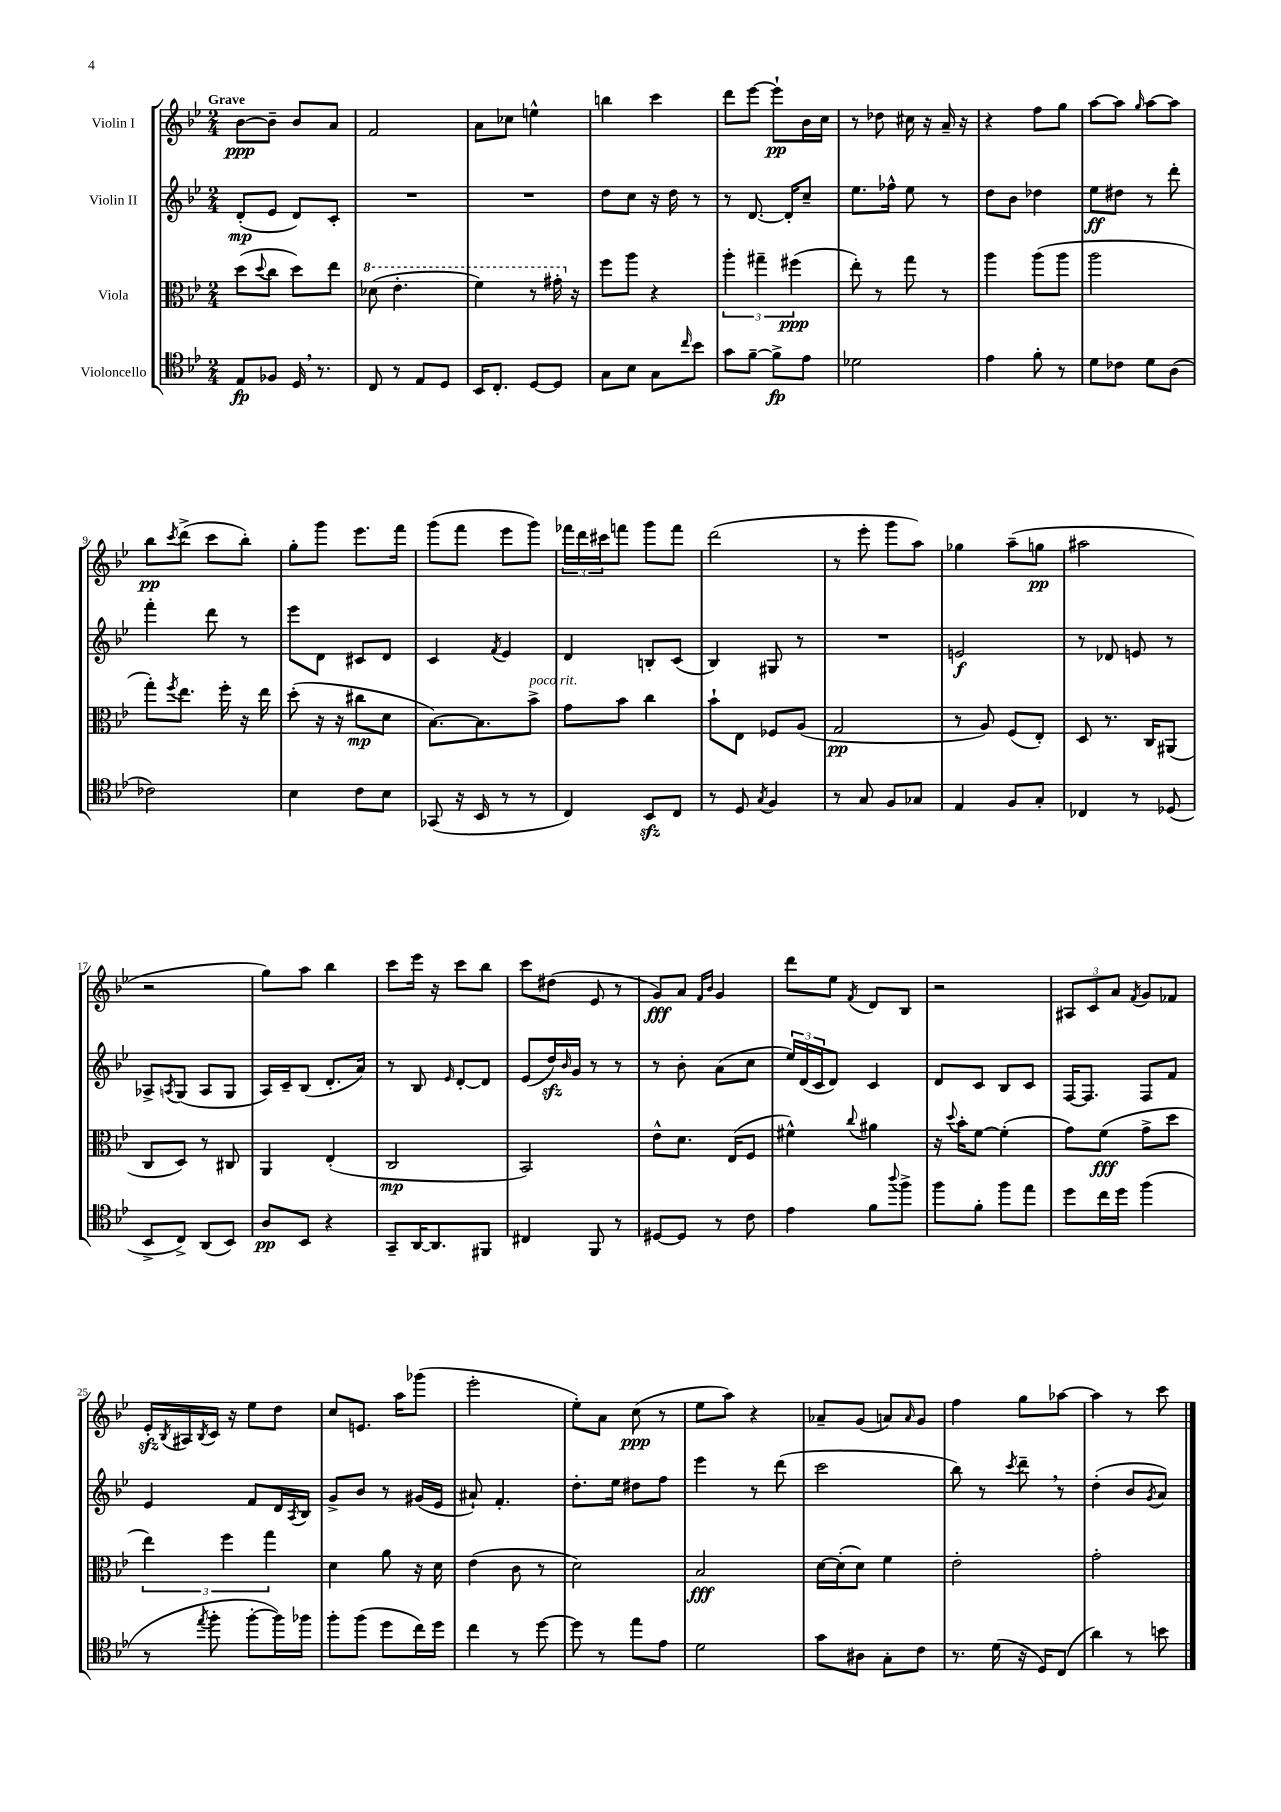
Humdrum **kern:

**kern	**dynam	**kern	**dynam	**kern	**dynam	**kern	**dynam
*part4	*part4	*part3	*part3	*part2	*part2	*part1	*part1
*staff4	*staff4	*staff3	*staff3	*staff2	*staff2	*staff1	*staff1
*I"Violoncello	*	*I"Viola	*	*I"Violin II	*	*I"Violin I	*
*clefC4	*	*clefC3	*	*clefG2	*	*clefG2	*
*k[b-e-]	*	*k[b-e-]	*	*k[b-e-]	*	*k[b-e-]	*
*M2/4	*	*M2/4	*	*M2/4	*	*M2/4	*
=1	=1	=1	=1	=1	=1	=1	=1
!	!	!	!	!	!	!LO:TX:a:B:t=Grave	!
8E-/L	fp	(8dd\L	.	(8d'/L	mp	[8b-\L	ppp
.	.	8qqdd/	.	.	.	.	.
8F-X/J	.	8cc\J	.	8e-/J	.	8b-~\J]	.
16D,/	.	8dd\L)	.	8d/L)	.	8b-/L	.
8.r	.	.	.	.	.	.	.
.	.	8ee-\J	.	8c'/J	.	8a/J	.
=2	=2	=2	=2	=2	=2	=2	=2
*	*	*8va	*	*	*	*	*
8C/	.	(8dd-X\	.	2r	.	2f/	.
8r	.	4.ee-'\	.	.	.	.	.
8E-/L	.	.	.	.	.	.	.
8D/J	.	.	.	.	.	.	.
=3	=3	=3	=3	=3	=3	=3	=3
16BB-/KL	.	4ff\)	.	2r	.	8a\L	.
8.C'/J	.	.	.	.	.	.	.
.	.	.	.	.	.	8cc-X\J	.
[8D/L	.	8r	.	.	.	4een^^\	.
8D/J]	.	16gg#X'\	.	.	.	.	.
*	*	*X8va	*	*	*	*	*
.	.	16r	.	.	.	.	.
=4	=4	=4	=4	=4	=4	=4	=4
8G\L	.	8ff\L	.	8dd\L	.	4bbn\	.
8B-\J	.	8aa\J	.	8cc\J	.	.	.
8G\L	.	4r	.	16r	.	4ccc\	.
.	.	.	.	16dd\	.	.	.
16qqcc/	.	.	.	.	.	.	.
8b-\J	.	.	.	8r	.	.	.
=5	=5	=5	=5	=5	=5	=5	=5
8g\L	.	6aa'\	.	8r	.	8ddd\L	.
[8f~\J	.	.	.	[8.d/	.	[8eee-\J	.
.	.	6gg#X~\	.	.	.	.	.
8f^\L]	fp	.	.	.	.	8eee-`\L]	pp
.	.	.	.	16d'/KL]	.	.	.
.	.	(6ff#X\	ppp	.	.	.	.
8e-\J	.	.	.	8cc~/J	.	16b-\L	.
.	.	.	.	.	.	16cc\JJ	.
=6	=6	=6	=6	=6	=6	=6	=6
2d-X\	.	8ee-'\)	.	8.ee-\L	.	8r	.
.	.	8r	.	.	.	8dd-X\	.
.	.	.	.	16ff-X^^\Jk	.	.	.
.	.	8gg\	.	8ee-\	.	16cc#X\	.
.	.	.	.	.	.	16r	.
.	.	8r	.	8r	.	16a~/	.
.	.	.	.	.	.	16r	.
=7	=7	=7	=7	=7	=7	=7	=7
4e-\	.	4aa\	.	8dd\L	.	4r	.
.	.	.	.	8b-\J	.	.	.
8f'\	.	(8aa\L	.	4dd-X\	.	8ff\L	.
8r	.	8aa\J	.	.	.	8gg\J	.
=8	=8	=8	=8	=8	=8	=8	=8
8d\L	.	2aa\	.	8ee-\L	ff	[8aa\L	.
8c-X\J	.	.	.	8dd#X\J	.	8aa\J]	.
.	.	.	.	.	.	16qqgg/	.
8d\L	.	.	.	8r	.	[8aa\L	.
(8A\J	.	.	.	8ddd'\	.	8aa\J]	.
!!LO:LB:g=z
=9	=9	=9	=9	=9	=9	=9	=9
2c-X\)	.	8gg'\L)	.	4fff'\	.	8bb-\L	pp
.	.	8qff/	.	.	.	8qccc/	.
.	.	8.ee-\J	.	.	.	(8ddd^\J	.
.	.	.	.	8ddd\	.	8ccc\L	.
.	.	16ff'\	.	.	.	.	.
.	.	16r	.	8r	.	8bb-'\J)	.
.	.	16ee-\	.	.	.	.	.
=10	=10	=10	=10	=10	=10	=10	=10
4B-\	.	(8dd'\	.	8eee-\L	.	8gg'\L	.
.	.	16r	.	8d\J	.	8ggg\J	.
.	.	16r	.	.	.	.	.
8c\L	.	8cc#X\L	mp	8c#X/L	.	8.eee-\L	.
8B-\J	.	8d\J	.	8d/J	.	.	.
.	.	.	.	.	.	16fff\Jk	.
=11	=11	=11	=11	=11	=11	=11	=11
(8GG-X/	.	[8.B-\L)	.	4c/	.	(8ggg\L	.
16r	.	.	.	.	.	8fff\J	.
16BB-/	.	8.B-\]	.	.	.	.	.
.	.	.	.	8qf/	.	.	.
8r	.	.	.	4e-/	.	8eee-\L	.
!	!	!LO:TX:a:i:t=poco rit.	!	!	!	!	!
8r	.	8b-^\J	.	.	.	8ggg\J)	.
=12	=12	=12	=12	=12	=12	=12	=12
4C/)	.	8g\L	.	4d/	.	24fff-X\LL	.
.	.	.	.	.	.	24ddd\	.
.	.	.	.	.	.	24ccc#X\J	.
.	.	8b-\J	.	.	.	8fffn\J	.
8BB-zz/L	.	4cc\	.	8Bn'/L	.	8ggg\L	.
8C/J	.	.	.	(8c/J	.	8fff\J	.
=13	=13	=13	=13	=13	=13	=13	=13
8r	.	8b-`\L	.	4B-/)	.	(2ddd\	.
8D/	.	8E-\J	.	.	.	.	.
8qG/	.	.	.	.	.	.	.
4F/	.	8F-X/L	.	8G#X/	.	.	.
.	.	(8A/J	.	8r	.	.	.
=14	=14	=14	=14	=14	=14	=14	=14
8r	.	2G/	pp	2r	.	8r	.
8G/	.	.	.	.	.	8eee-'\	.
8F/L	.	.	.	.	.	8ggg\L	.
8G-X/J	.	.	.	.	.	8aa\J)	.
=15	=15	=15	=15	=15	=15	=15	=15
4E-/	.	8r	.	2en/	f	4gg-X\	.
.	.	8A/)	.	.	.	.	.
8F/L	.	(8F/L	.	.	.	(8aa~\L	.
8G'/J	.	8E-'/J)	.	.	.	8ggn\J	pp
=16	=16	=16	=16	=16	=16	=16	=16
4C-X/	.	8D/	.	8r	.	2aa#X\	.
.	.	8.r	.	8d-X/	.	.	.
8r	.	.	.	8en/	.	.	.
.	.	16C/KL	.	.	.	.	.
(8D-X/	.	(8AA#X/J	.	8r	.	.	.
!!LO:LB:g=z
=17	=17	=17	=17	=17	=17	=17	=17
8BB-^/L	.	8C/L	.	8A-X^/L	.	2r	.
.	.	.	.	8qAn/	.	.	.
8C^/J)	.	8D/J)	.	(8G/J	.	.	.
(8AA/L	.	8r	.	8A/L	.	.	.
8BB-/J)	.	8C#X/	.	8G/J	.	.	.
=18	=18	=18	=18	=18	=18	=18	=18
8A/L	pp	4AA/	.	16A/LL)	.	8gg\L)	.
.	.	.	.	16c~/J	.	.	.
8BB-/J	.	.	.	(8B-/J	.	8aa\J	.
4r	.	(4E-'/	.	8.d'/L	.	4bb-\	.
.	.	.	.	16a/Jk)	.	.	.
=19	=19	=19	=19	=19	=19	=19	=19
8GG~/L	.	2C/	mp	8r	.	8ccc\L	.
[16AA/K	.	.	.	8B-/	.	16eee-\Jk	.
8.AA/]	.	.	.	.	.	16r	.
.	.	.	.	16qqe-/	.	.	.
.	.	.	.	[8d'/L	.	8ccc\L	.
8FF#X/J	.	.	.	8d/J]	.	8bb-\J	.
=20	=20	=20	=20	=20	=20	=20	=20
4C#X/	.	2BB-/)	.	(8e-/L	.	8ccc\L	.
.	.	.	.	16ddzz/L)	.	(8dd#X\J	.
.	.	.	.	16qqb-/	.	.	.
.	.	.	.	16g/JJ	.	.	.
8FF/	.	.	.	8r	.	8e-/	.
8r	.	.	.	8r	.	8r	.
=21	=21	=21	=21	=21	=21	=21	=21
[8D#X/L	.	8e-^^\L	.	8r	.	8g/L)	fff
8D#/J]	.	8.d\J	.	8b-'\	.	8a/J	.
.	.	.	.	.	.	16qqf/LL	.
.	.	.	.	.	.	16qqb-/JJ	.
8r	.	.	.	(8a\L	.	4g/	.
.	.	(16E-/KL	.	.	.	.	.
8c\	.	8F/J	.	8cc\J	.	.	.
=22	=22	=22	=22	=22	=22	=22	=22
4e-\	.	4f#X^^\)	.	24ee-/LL)	.	8ddd\L	.
.	.	.	.	(24d/	.	.	.
.	.	.	.	24c/J	.	.	.
.	.	.	.	8d/J)	.	8ee-\J	.
.	.	8qqcc/	.	.	.	8qf/	.
8f\L	.	4a#X\	.	4c/	.	8d/L	.
8qqaa/	.	.	.	.	.	.	.
8ff^\J	.	.	.	.	.	8B-/J	.
=23	=23	=23	=23	=23	=23	=23	=23
8ff\L	.	16r	.	8d/L	.	2r	.
.	.	8qqdd/	.	.	.	.	.
.	.	16b-'\KL	.	.	.	.	.
8f'\J	.	[8f\J	.	8c/J	.	.	.
8ff\L	.	(4f'\]	.	8B-/L	.	.	.
8ee-\J	.	.	.	8c/J	.	.	.
=24	=24	=24	=24	=24	=24	=24	=24
8dd\L	.	8g\L)	.	[16F/KL	.	12A#X/L	.
.	.	.	.	8.F/J]	.	.	.
.	.	.	.	.	.	12c/	.
16cc\L	.	(8f\J	fff	.	.	.	.
.	.	.	.	.	.	12a/J	.
16dd\JJ	.	.	.	.	.	.	.
.	.	.	.	.	.	8qf/	.
(4ff\	.	8g^\L	.	8F/L	.	8g/L	.
.	.	8dd\J	.	8f/J	.	8f-X/J	.
!!LO:LB:g=z
=25	=25	=25	=25	=25	=25	=25	=25
8r	.	6ee-\)	.	4e-/	.	16e-zz'/LL	.
.	.	.	.	.	.	8qB-/	.
.	.	.	.	.	.	16A#X/	.
8qee-/	.	.	.	.	.	8qB-/	.
8ff'\	.	.	.	.	.	16c/JJ	.
.	.	6ff\	.	.	.	.	.
.	.	.	.	.	.	16r	.
[8ff'\L	.	.	.	8f/L	.	8ee-\L	.
.	.	6gg\	.	.	.	.	.
16ff\L])	.	.	.	16d/L	.	8dd\J	.
.	.	.	.	8qA/	.	.	.
16ff-X\JJ	.	.	.	16B-/JJ	.	.	.
=26	=26	=26	=26	=26	=26	=26	=26
8ff'\L	.	4d\	.	8g^/L	.	8cc/L	.
(8ff\J	.	.	.	8b-/J	.	8.en/J	.
8dd\L	.	8a\	.	8r	.	.	.
.	.	.	.	.	.	16aa\KL	.
16cc\L)	.	16r	.	(16g#X/LL	.	(8ggg-X\J	.
16dd\JJ	.	16d\	.	16e-/JJ	.	.	.
=27	=27	=27	=27	=27	=27	=27	=27
4cc\	.	(4e-\	.	8a#X`/)	.	2eee-'\	.
.	.	.	.	4.f'/	.	.	.
8r	.	8c\	.	.	.	.	.
[8dd\	.	8r	.	.	.	.	.
=28	=28	=28	=28	=28	=28	=28	=28
8dd\]	.	2d\)	.	8.dd'\L	.	8ee-'\L)	.
8r	.	.	.	.	.	8a\J	.
.	.	.	.	16ee-\Jk	.	.	.
8ee-\L	.	.	.	8dd#X\L	.	(8cc\	ppp
8e-\J	.	.	.	8ff\J	.	8r	.
=29	=29	=29	=29	=29	=29	=29	=29
2d\	.	2B-/	fff	4eee-\	.	8ee-\L	.
.	.	.	.	.	.	8aa\J)	.
.	.	.	.	8r	.	4r	.
.	.	.	.	(8ddd\	.	.	.
=30	=30	=30	=30	=30	=30	=30	=30
8g\L	.	[16d\LL	.	2ccc\	.	8a-X~/L	.
.	.	(16d'\J]	.	.	.	.	.
8A#X\J	.	8d\J)	.	.	.	(8g/J	.
8G'\L	.	4f\	.	.	.	8an/L)	.
.	.	.	.	.	.	16qqa/	.
8c\J	.	.	.	.	.	8g/J	.
=31	=31	=31	=31	=31	=31	=31	=31
8.r	.	2e-'\	.	8bb-\)	.	4ff\	.
.	.	.	.	8r	.	.	.
(16d\	.	.	.	.	.	.	.
.	.	.	.	8qccc/	.	.	.
16r	.	.	.	8ddd~,\	.	8gg\L	.
16D/KL)	.	.	.	.	.	.	.
(8C/J	.	.	.	8r	.	[8aa-X\J	.
=32	=32	=32	=32	=32	=32	=32	=32
4a\)	.	2g'\	.	(4dd'\	.	4aa-\]	.
8r	.	.	.	8b-/L	.	8r	.
.	.	.	.	8qg/	.	.	.
8bn\	.	.	.	8a/J)	.	8ccc\	.
==	==	==	==	==	==	==	==
*-	*-	*-	*-	*-	*-	*-	*-
